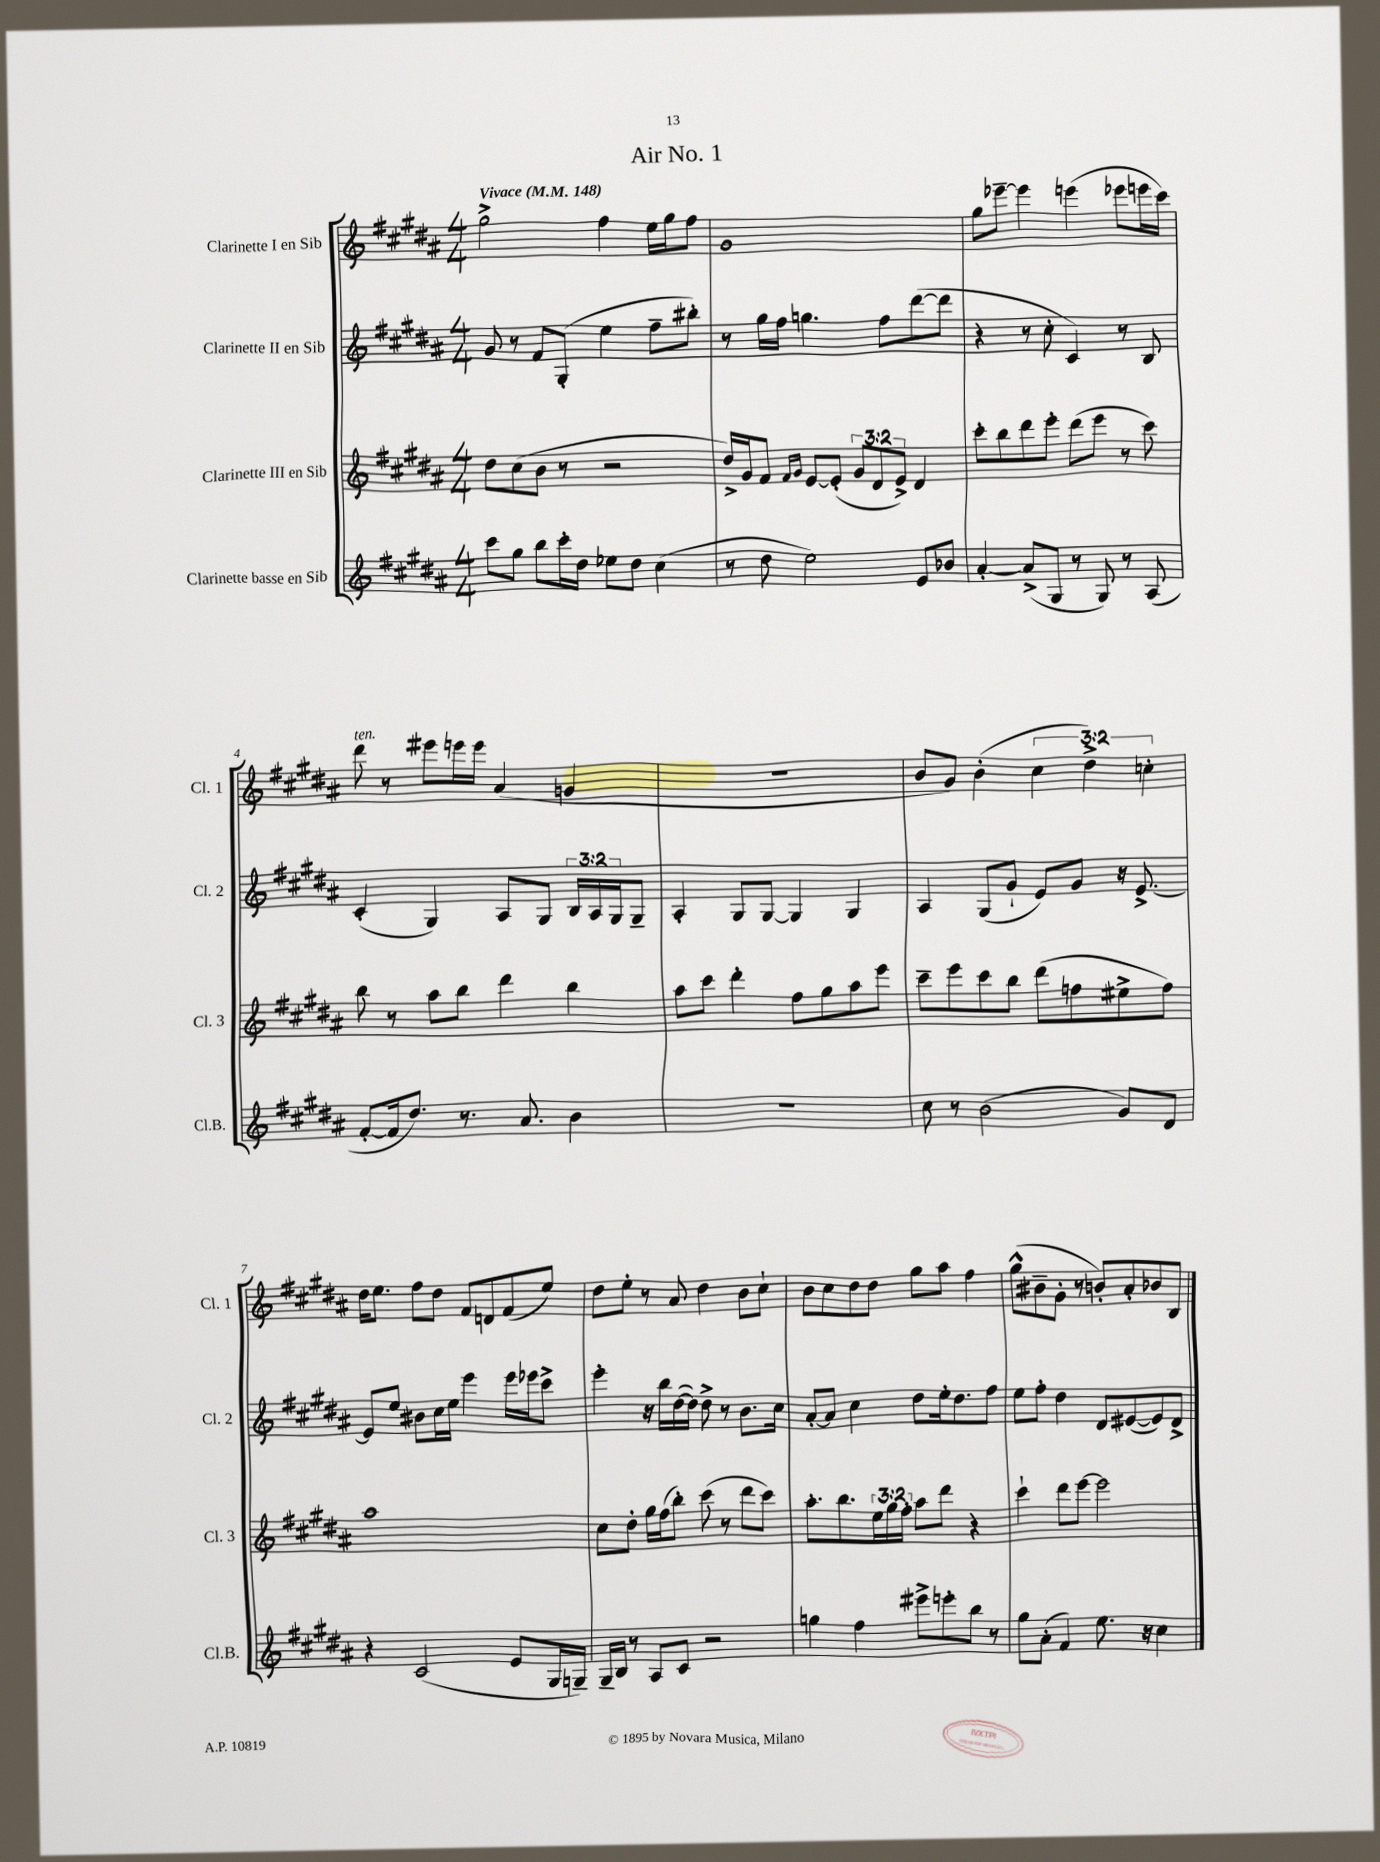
\header { title = "Air No. 1" }
<<
\new StaffGroup <<
\new Staff = "s0" \with { instrumentName = "Clarinette I en Sib" shortInstrumentName = "Cl. 1" } {
    \clef treble \key b \major \numericTimeSignature \time 4/4 \override Staff.TupletNumber.text = #tuplet-number::calc-fraction-text \tempo "Vivace" 4 = 148
    gis''2-> fis''4 e''16 gis''16 fis''8 |
    gis'1 |
    gis''8 ees'''8~-- ees'''4 e'''4( ees'''8 e'''16 cis'''16) |
    dis'''8^\markup { \italic "ten." } r8 eis'''8 e'''16 e'''16 ais'4( g'4 |
    R1 |
    b'8 gis'8) b'4-.( \tuplet 3/2 { cis''4 dis''4->) c''4-. } |
    dis''16 e''8. fis''8 dis''8 fis'8 d'8 fis'8( e''8) |
    dis''8 e''8-. r8 ais'8 dis''4 b'8 cis''8-! |
    b'8 cis''8 dis''8 dis''8 gis''8 ais''8 fis''4 |
    gis''8-^( bis'8-- gis'8-. r8 b'8-.) ais'8-. bes'8 b8 \bar "|." |
}
\new Staff = "s1" \with { instrumentName = "Clarinette II en Sib" shortInstrumentName = "Cl. 2" } {
    \clef treble \key b \major \numericTimeSignature \time 4/4 \override Staff.TupletNumber.text = #tuplet-number::calc-fraction-text
    gis'8 r8 fis'8 gis8-.( e''4 fis''8-- bis''8-.) |
    r8 gis''16 fis''16 g''4. fis''8 dis'''8~( dis'''8 |
    r4 r8 cis''8-. cis'4) r8 b8 |
    cis'4-.( gis4) ais8 gis8 \tuplet 3/2 { b16 ais16 gis16 } gis8-- |
    ais4-. gis8 gis8~ gis4 gis4 |
    ais4 gis8( gis'8-! e'8) gis'8 r16 e'8.~-> |
    e'8 e''8 bis'8 cis''16 e''16 e'''4 e'''16 ees'''16 cis'''8-> |
    e'''4-. r16 b''16 dis''16~( dis''16) dis''8-> r8 b'8. cis''16 |
    ais'8~-. ais'8 cis''4 dis''8 e''16-. dis''8. fis''8 |
    e''8 fis''8-. dis''4 dis'8 eis'8~( eis'8) dis'8-> \bar "|." |
}
\new Staff = "s2" \with { instrumentName = "Clarinette III en Sib" shortInstrumentName = "Cl. 3" } {
    \clef treble \key b \major \numericTimeSignature \time 4/4 \override Staff.TupletNumber.text = #tuplet-number::calc-fraction-text
    dis''8 cis''8( b'8 r8 r2 |
    dis''16->) gis'16 fis'8 \grace { fis'16 gis'16 } e'8~ e'8-.( \tuplet 3/2 { gis'8 dis'8 e'8->) } dis'4 |
    cis'''8-. b''8 dis'''8 e'''8-. dis'''8( e'''8 r8 cis'''8) |
    b''8 r8 ais''8 b''8 dis'''4 b''4 |
    ais''8 cis'''8 dis'''4-. fis''8 gis''8 ais''8 e'''8 |
    cis'''8-- e'''8 cis'''8 b''8 dis'''8( f''8 eis''8-> f''8) |
    ais''1 |
    cis''8 dis''8-. gis''16 fis''16( b''8-.) cis'''8( r8 dis'''8 cis'''8) |
    ais''8.-. b''8. \tuplet 3/2 { e''16 gis''16 fis''16-. } ais''8 dis'''8 r4 |
    cis'''4-! dis'''8 e'''8~ e'''2 \bar "|." |
}
\new Staff = "s3" \with { instrumentName = "Clarinette basse en Sib" shortInstrumentName = "Cl.B." } {
    \clef treble \key b \major \numericTimeSignature \time 4/4
    cis'''8 gis''8 b''8 cis'''16-. dis''16 ees''8 dis''8 cis''4( |
    r8 dis''8 e''2) e'8 bes'8 |
    ais'4~-. ais'8->( gis8 r8 gis8) r8 ais8( |
    fis'8~-. fis'16 dis''8.) r8. ais'8. b'4 |
    R1 |
    cis''8 r8 b'2( gis'8) dis'8 |
    r4 cis'2( e'8 gis16 g16--) |
    gis16-- b16 r8 ais8 cis'8 r2 |
    g''4 fis''4 eis'''8-> e'''8-. b''8 r8 |
    gis''8 ais'8-.( fis'4) e''8. r16 cis''4 \bar "|." |
}
>>
>>
